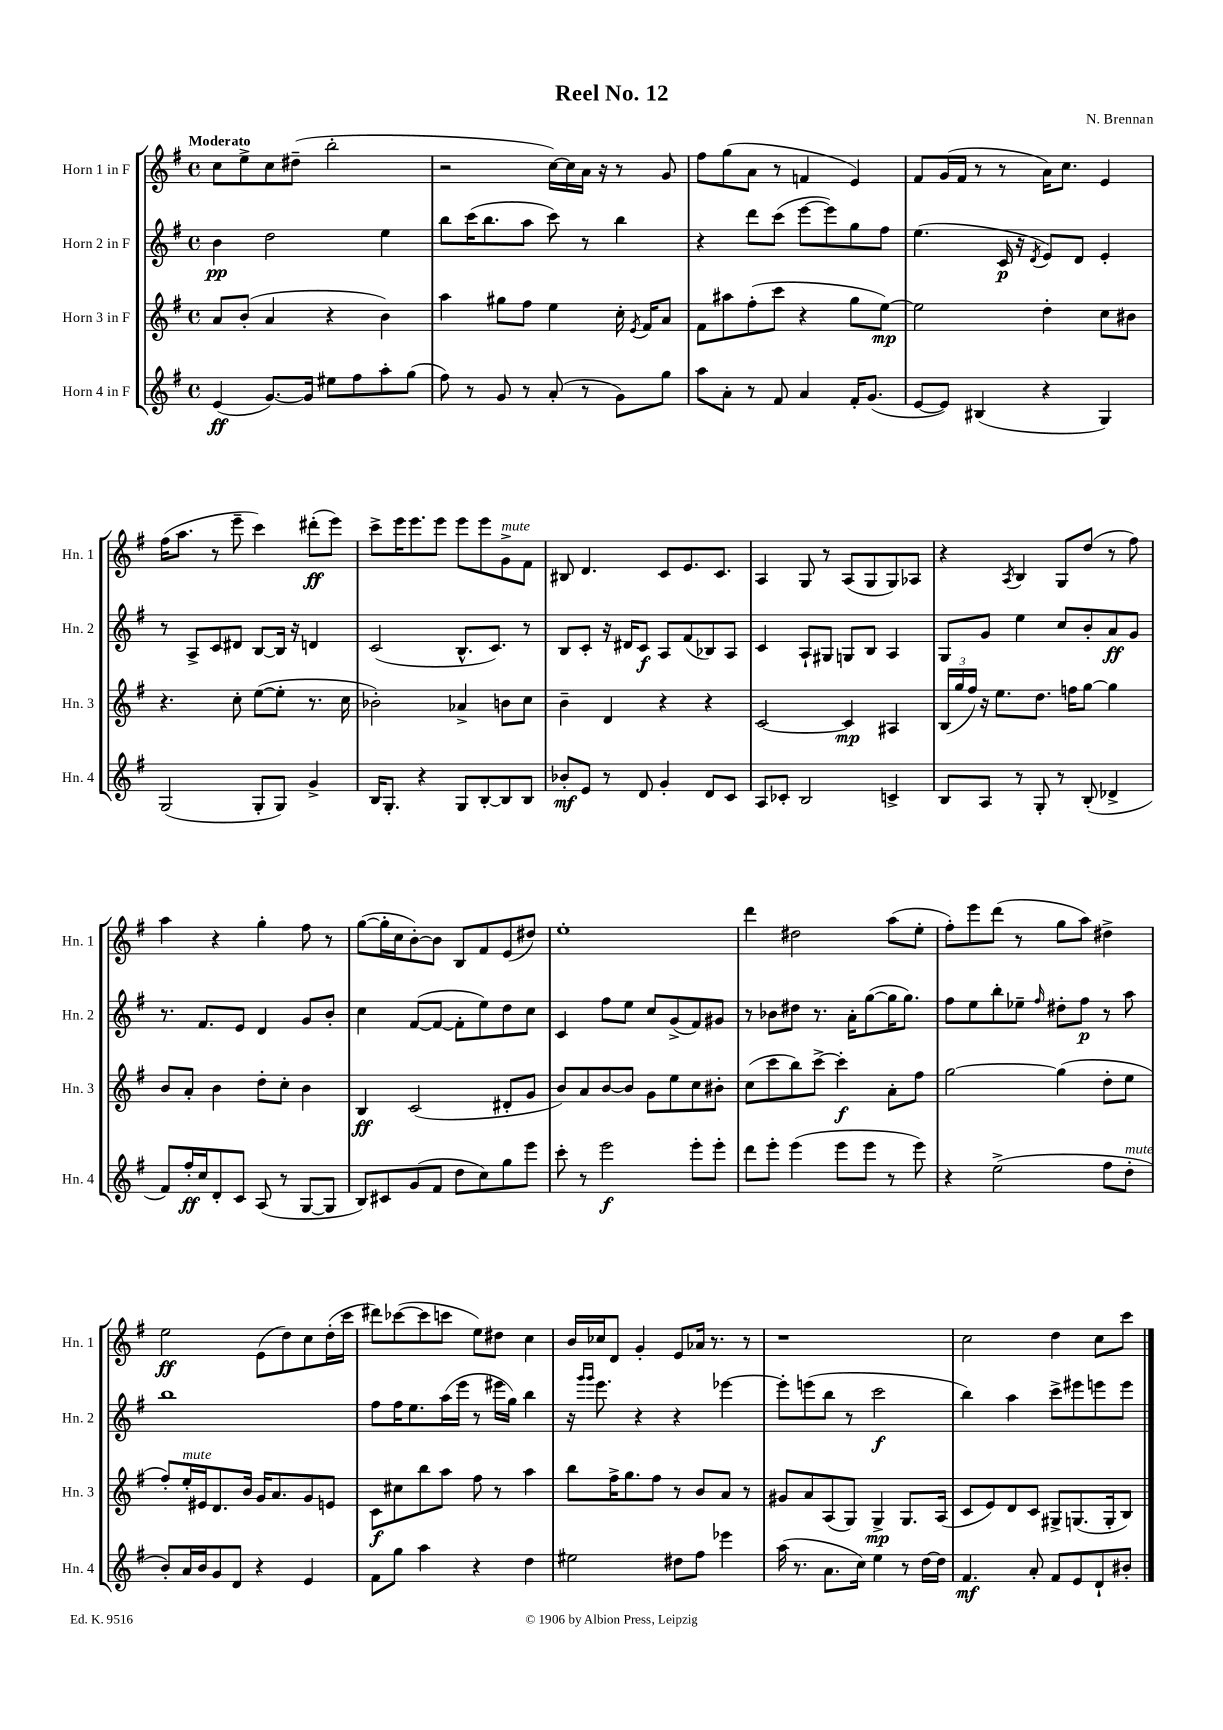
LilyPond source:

\header { title = "Reel No. 12" composer = "N. Brennan" }
<<
\new StaffGroup <<
\new Staff = "s0" \with { instrumentName = "Horn 1 in F" shortInstrumentName = "Hn. 1" } {
    \clef treble \key g \major \defaultTimeSignature \time 4/4 \tempo "Moderato"
    \autoBeamOff c''8[ e''8-> c''8 dis''8]--( b''2-. |
    r2 c''16[~) c''16 a'16] r16 r8 g'8 |
    fis''8[ g''8( a'8] r8 f'4 e'4) |
    fis'8[ g'16( fis'16] r8 r8 a'16[) c''8.] e'4 |
    fis''16[( a''8.] r8 e'''8-- c'''4) dis'''8[-.\ff( e'''8]) |
    c'''8[-> e'''16 e'''8. e'''8] e'''8[ e'''8 g'8->^\markup { \italic "mute" } fis'8] |
    bis8 d'4. c'8[ e'8. c'8.] |
    a4 g8 r8 a8[( g8 g8) aes8] |
    r4 \acciaccatura { a8 } b4 g8[ d''8]( r8 fis''8) |
    a''4 r4 g''4-. fis''8 r8 |
    g''8[~( g''16-. c''16 b'8~-.) b'8] b8[ fis'8 e'8( dis''8]) |
    e''1-. |
    d'''4 dis''2 a''8[( e''8]-. |
    fis''8[-.) e'''8 d'''8]( r8 g''8[ a''8]) dis''4-> |
    e''2\ff e'8[( d''8) c''8 d''16-.( c'''16] |
    dis'''8[) ces'''8~( ces'''8 c'''8] e''8[) dis''8] c''4 |
    b'16[ ces''16 d'8] g'4-. e'8[ aes'16] r8. r8 |
    r1 |
    c''2 d''4 c''8[ c'''8] \bar "|." |
}
\new Staff = "s1" \with { instrumentName = "Horn 2 in F" shortInstrumentName = "Hn. 2" } {
    \clef treble \key g \major \defaultTimeSignature \time 4/4
    \autoBeamOff b'4\pp d''2 e''4 |
    b''8[ c'''16( b''8. a''8] c'''8) r8 b''4 |
    r4 d'''8[ c'''8]( e'''8[~ e'''8) g''8 fis''8] |
    e''4.( c'16\p r16 \acciaccatura { d'8 } e'8[) d'8] e'4-. |
    r8 a8[-> c'8 dis'8] b8[~ b16] r16 d'4 |
    c'2( b8.[-^ c'8.]) r8 |
    b8[ c'8]-. r16 dis'16[ c'8]\f a8[ fis'8( bes8) a8] |
    c'4 a8[-! gis8] g8[ b8] a4 |
    g8[ g'8] e''4 c''8[ b'8-. a'8\ff g'8] |
    r8. fis'8.[ e'8] d'4 g'8[ b'8]-. |
    c''4 fis'8[~( fis'8]~ fis'8[-. e''8) d''8 c''8] |
    c'4 fis''8[ e''8] c''8[ g'8->( fis'8) gis'8] |
    r8 bes'8[ dis''8] r8. a'16[-. g''8~( g''16 g''8.]) |
    fis''8[ e''8 b''8-. ees''8]-- \grace { fis''16 } dis''8[-. fis''8]\p r8 a''8 |
    b''1 |
    fis''8[ fis''16 e''8. a''16( e'''16] r8 eis'''16[ g''16]) b''4 |
    r16 \grace { g'''16[ g'''16] } e'''8. r4 r4 ees'''4~ |
    ees'''8[-. e'''8( b''8] r8 c'''2\f |
    b''4) a''4 c'''8[-> eis'''8 e'''8 e'''8] \bar "|." |
}
\new Staff = "s2" \with { instrumentName = "Horn 3 in F" shortInstrumentName = "Hn. 3" } {
    \clef treble \key g \major \defaultTimeSignature \time 4/4
    \autoBeamOff a'8[ b'8]-.( a'4 r4 b'4) |
    a''4 gis''8[ fis''8] e''4 c''16-. \acciaccatura { e'8 } fis'16[ a'8] |
    fis'8[ ais''8 fis''8-.( c'''8] r4 g''8[ e''8]~\mp) |
    e''2 d''4-. c''8[ bis'8] |
    r4. c''8-. e''8[~( e''8]-. r8. c''16 |
    bes'2-.) aes'4-> b'8[ c''8] |
    b'4-- d'4 r4 r4 |
    c'2~ c'4\mp ais4 |
    \tuplet 3/2 { b16[( g''16 fis''16]) } r16 e''8.[ d''8.] f''16[ g''8]~ g''4 |
    b'8[ a'8]-. b'4 d''8[-. c''8]-. b'4 |
    b4\ff c'2( dis'8[-. g'8] |
    b'8[) a'8 b'8~ b'8] g'8[ e''8 c''8 bis'8]-. |
    c''8[( c'''8 b''8) c'''8]~-> c'''4-.\f a'8[-. fis''8] |
    g''2~ g''4( d''8[-. e''8] |
    fis''8[-.) e''16-.^\markup { \italic "mute" } eis'16 d'8. b'16] g'16[ a'8. g'8 e'8] |
    c'8[\f cis''8 b''8 a''8] fis''8 r8 a''4 |
    b''8[ fis''16-> g''8. fis''8] r8 b'8[ a'8] r8 |
    gis'8[ a'8 a8( g8]) g4->\mp g8.[ a16]( |
    c'8[ e'8) d'8 c'8] gis8[-> g8.( g16-. b8]) \bar "|." |
}
\new Staff = "s3" \with { instrumentName = "Horn 4 in F" shortInstrumentName = "Hn. 4" } {
    \clef treble \key g \major \defaultTimeSignature \time 4/4
    \autoBeamOff e'4\ff( g'8.[~) g'16] eis''8[ fis''8 a''8-. g''8]( |
    fis''8) r8 g'8 r8 a'8-.( r8 g'8[) g''8] |
    a''8[ a'8]-. r8 fis'8 a'4 fis'16[-. g'8.]( |
    e'8[~ e'8]) bis4( r4 g4) |
    g2( g8[-. g8]) g'4-> |
    b16[ g8.]-. r4 g8[ b8~-. b8 b8] |
    bes'8[-.\mf e'8] r8 d'8 g'4-. d'8[ c'8] |
    a8[ ces'8]-. b2 c'4-> |
    b8[ a8] r8 g8-. r8 b8-.( des'4-> |
    fis'8[) fis''16-.\ff c''16 d'8-. c'8] a8( r8 g8[~ g8] |
    b8[) cis'8 g'8( fis'8] d''8[ c''8) g''8 e'''8] |
    c'''8-. r8 e'''2\f e'''8[-. e'''8]-. |
    d'''8[ e'''8]-. e'''4( e'''8[ e'''8] r8 e'''8) |
    r4 e''2->( fis''8[ d''8]-.^\markup { \italic "mute" } |
    b'8[-.) a'16 b'16 g'8 d'8] r4 e'4 |
    fis'8[ g''8] a''4 r4 d''4 |
    eis''2 dis''8[ fis''8] ees'''4 |
    a''16( r8. a'8.[ c''16]) e''4 r8 d''16[~ d''16] |
    fis'4.\mf a'8-. fis'8[ e'8 d'8-! bis'8]-. \bar "|." |
}
>>
>>
\layout { \context { \Score \remove "Bar_number_engraver" } }
